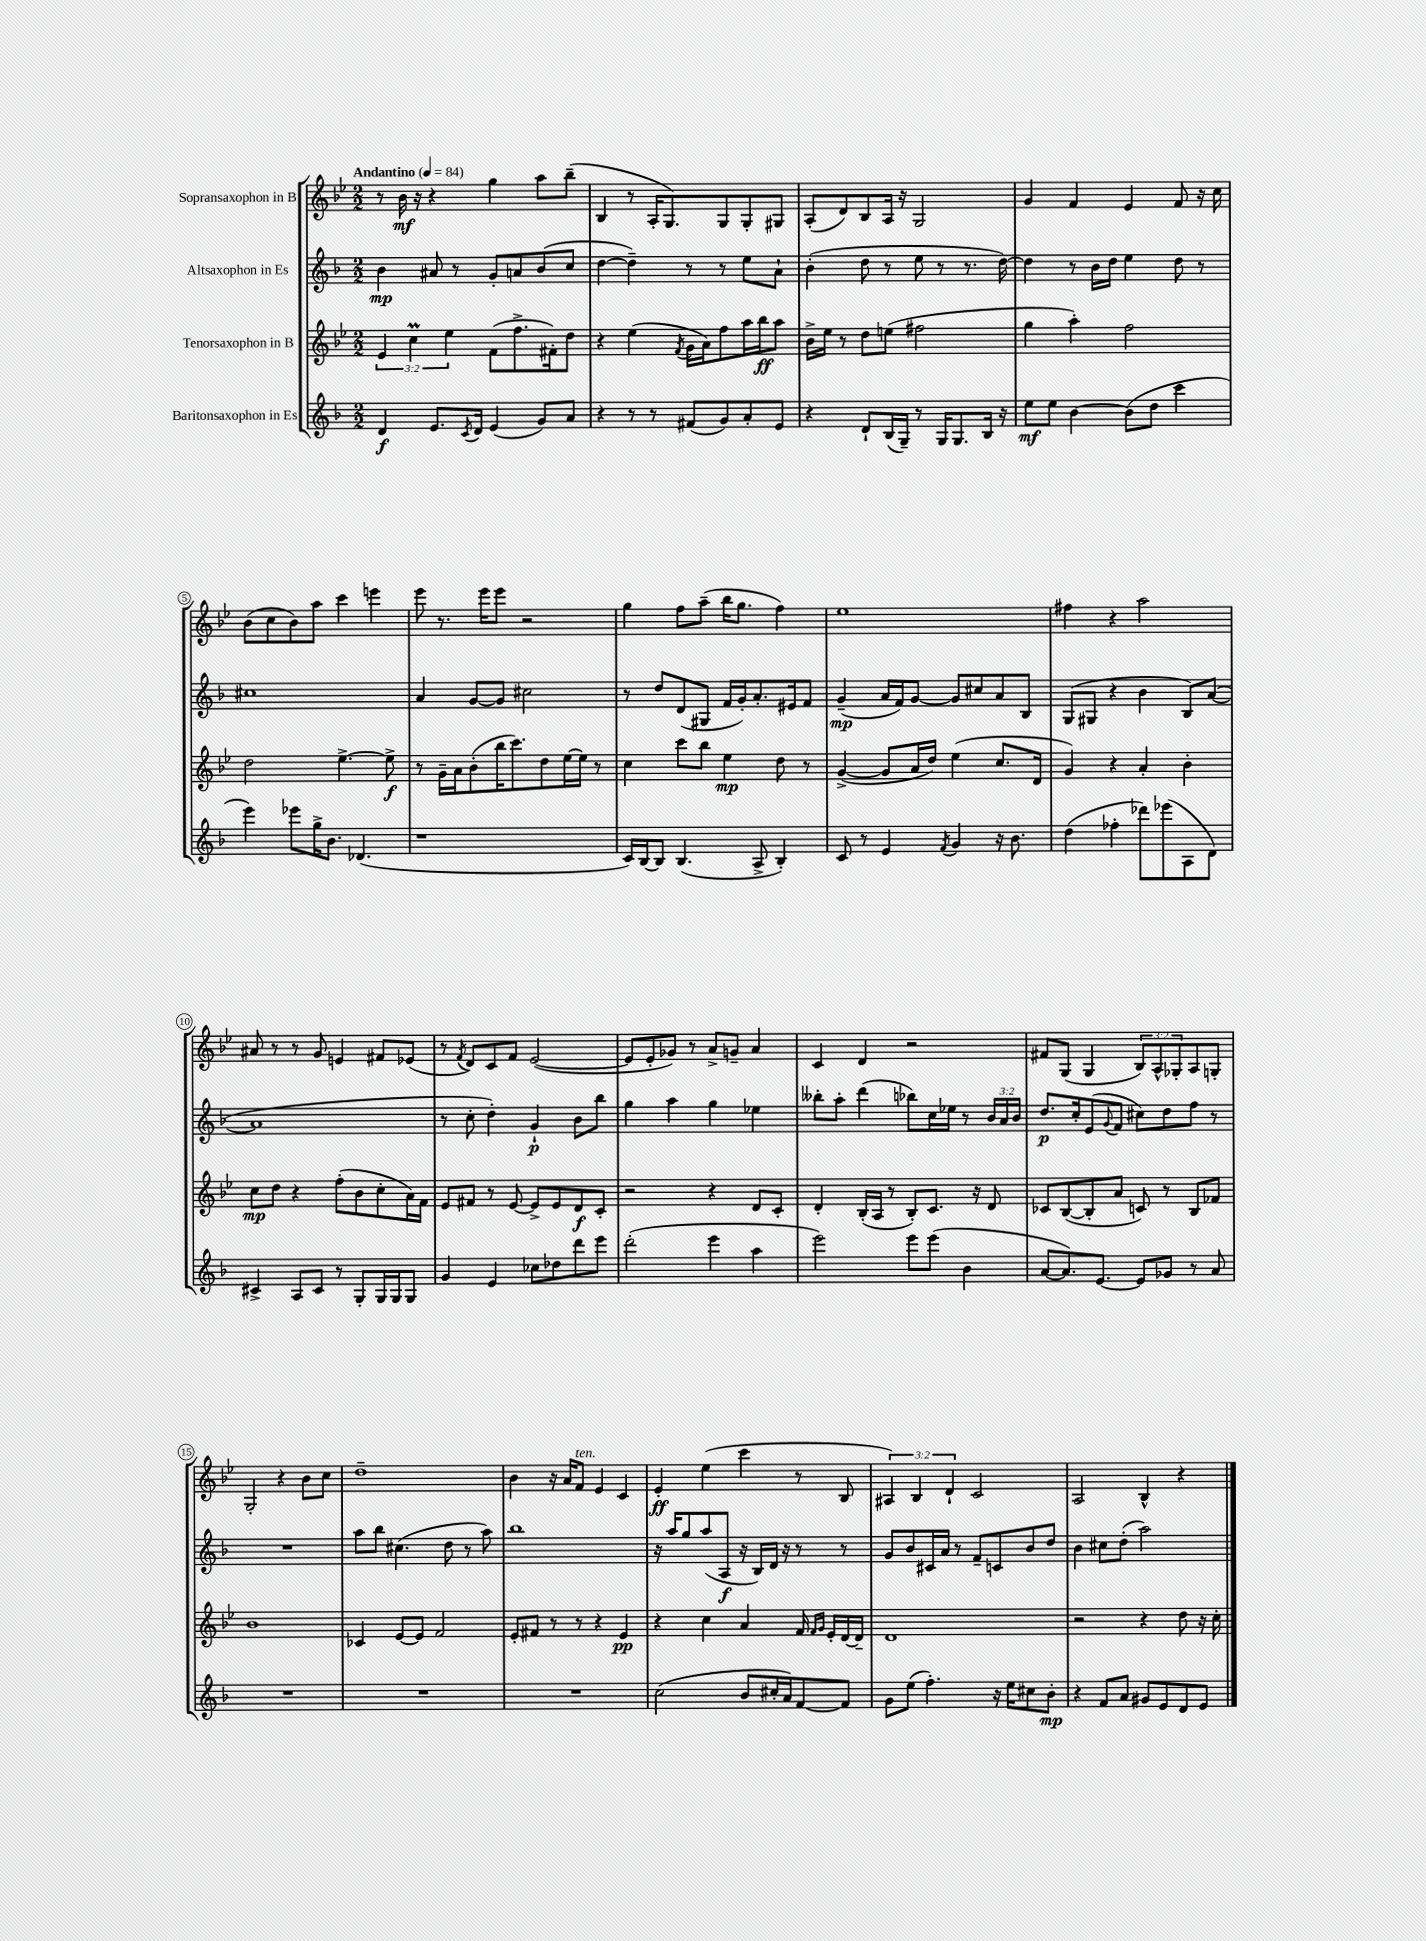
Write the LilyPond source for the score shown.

<<
\new StaffGroup <<
\new Staff = "s0" \with { instrumentName = "Sopransaxophon in B" } {
    \clef treble \key bes \major \numericTimeSignature \time 2/2 \override Staff.TupletNumber.text = #tuplet-number::calc-fraction-text \tempo "Andantino" 4 = 84
    r8 bes'16\mf r16 r4 g''4 a''8 bes''8--( |
    bes4 r8 a16-. g8.) g8 g8-. gis8 |
    a8-.( d'8) bes8 a16 r16 g2 |
    g'4 f'4 ees'4 f'8 r16 c''16 |
    bes'8( c''8 bes'8) a''8 c'''4 e'''4 |
    ees'''8 r8. ees'''16 ees'''8 r2 |
    g''4 f''8 a''8--( bes''16 g''8. f''4) |
    ees''1 |
    fis''4 r4 a''2 |
    ais'8 r8 r8 g'8 e'4 fis'8 ees'8( |
    r8 \acciaccatura { f'8 } d'8) c'8 f'8 ees'2~( |
    ees'8 ees'8-. ges'8) r8 a'8-> g'8-- a'4 |
    c'4 d'4 r2 |
    fis'8 g8( g4 \tuplet 3/2 { bes8) a8-^ ges8-. } a8 g8-. |
    g2-. r4 bes'8 c''8 |
    d''1-- |
    bes'4 r16 a'16 f'8^\markup { \italic "ten." } ees'4 c'4 |
    ees'4-.\ff ees''4( c'''4 r8 bes8 |
    \tuplet 3/2 { ais4) bes4 d'4-! } c'2 |
    a2 bes4-^ r4 \bar "|." |
}
\new Staff = "s1" \with { instrumentName = "Altsaxophon in Es" } {
    \clef treble \key f \major \numericTimeSignature \time 2/2 \override Staff.TupletNumber.text = #tuplet-number::calc-fraction-text
    bes'4\mp ais'8 r8 g'8-. a'8 bes'8( c''8 |
    d''4~ d''4--) r8 r8 e''8 a'8-! |
    bes'4-.( d''8 r8 e''8 r8 r8. d''16~) |
    d''4 r8 bes'16 d''16 e''4 d''8 r8 |
    cis''1 |
    a'4 g'8~ g'8 cis''2 |
    r8 d''8 d'8( gis8 f'16 g'16-.) a'8.-. eis'16 f'8 |
    g'4--\mp( a'16 f'16) g'8~ g'8 cis''8 a'8 bes8 |
    g8( gis8 r4 bes'4 bes8) a'8~( |
    a'1 |
    r8 c''8-. d''4-.) g'4-!\p bes'8 bes''8 |
    g''4 a''4 g''4 ees''4 |
    beses''8-. a''8-. d'''4( bes''8) c''16 ees''16 r8 \tuplet 3/2 { bes'16 a'16 bes'16 } |
    d''8.\p c''16-. e'8( \appoggiatura { g'8 } f'8 cis''8) d''8 f''8 r8 |
    R1 |
    a''8 bes''8 cis''4.( d''8 r8 a''8) |
    bes''1 |
    r16 a''16 g''8 a''8( a8\f r16 bes16) d'16 r16 r8 r8 |
    g'8 bes'8 cis'16 a'16 r8 f'8-- c'8 bes'8 d''8 |
    bes'4 cis''8 d''8-.( a''2) \bar "|." |
}
\new Staff = "s2" \with { instrumentName = "Tenorsaxophon in B" } {
    \clef treble \key bes \major \numericTimeSignature \time 2/2 \override Staff.TupletNumber.text = #tuplet-number::calc-fraction-text
    \tuplet 3/2 { ees'4 c''4\prall ees''4 } f'8( f''8.-> fis'16-.) d''8 |
    r4 ees''4( \acciaccatura { f'8 } g'16 a'16) f''8 a''16 bes''16\ff a''8 |
    bes'16-> ees''16 r8 d''8 e''8( fis''2 |
    g''4 a''4-.) f''2 |
    d''2 ees''4.~-> ees''8->\f |
    r8 g'16-- a'16 bes'8-.( bes''16 c'''8.) d''8 ees''16~ ees''16 r8 |
    c''4 c'''8 bes''8 ees''4\mp d''8 r8 |
    g'4~->( g'8 a'16 d''16) ees''4( c''8. d'16 |
    g'4) r4 a'4-. bes'4-. |
    c''8\mp d''8 r4 f''8-.( bes'8 c''8-. a'16) f'16 |
    ees'8 fis'8 r8 ees'8~ ees'8-> ees'8 d'8\f c'8-. |
    r2 r4 d'8 c'8-. |
    d'4-. bes16-.( a16 r8 bes8-.) c'8. r16 d'8 |
    ces'8 bes8~( bes8-. a'8 c'8) r8 bes8 fes'8 |
    bes'1 |
    ces'4 ees'8~ ees'8 f'2 |
    ees'8-. fis'8 r8 r8 r4 ees'4\pp |
    r4 c''4 a'4 f'16 \grace { f'16 g'16 } ees'16-. d'16~ d'16-- |
    d'1 |
    r2 r4 d''8 r16 c''16-. \bar "|." |
}
\new Staff = "s3" \with { instrumentName = "Baritonsaxophon in Es" } {
    \clef treble \key f \major \numericTimeSignature \time 2/2
    d'4\f e'8. \acciaccatura { c'8 } d'16 e'4( g'8) a'8 |
    r4 r8 r8 fis'8( g'8) a'8-. e'8 |
    r4 d'8-! bes16( g16--) r8 g16 g8. bes16 r16 |
    e''8\mf e''8 bes'4~ bes'8( d''8 c'''4 |
    e'''4) ees'''8 g''16-> bes'8. des'4.( |
    r1 |
    c'16) bes16~ bes8 bes4.( a8-> bes4-.) |
    c'8 r8 e'4 \acciaccatura { f'8 } g'4 r16 bes'8. |
    d''4( fes''4-. des'''8) ees'''8( a8 d'8) |
    cis'4-> a8 cis'8 r8 g8-. g16 g16 g8 |
    g'4 e'4 ces''8 des''8 d'''8 e'''8 |
    d'''2-.( e'''4 a''4 |
    e'''2) e'''8 e'''8( bes'4 |
    a'8~ a'8.) e'8.~ e'8 ges'8 r8 a'8 |
    R1 |
    R1 |
    R1 |
    c''2( bes'8 cis''16-. a'16) f'8~ f'8 |
    g'8 e''8( f''4.-.) r16 e''16 cis''8 bes'8-.\mp |
    r4 f'8 a'8 gis'8 e'8 d'8 e'8 \bar "|." |
}
>>
>>
\layout { \context { \Score \override BarNumber.stencil = #(make-stencil-circler 0.1 0.3 ly:text-interface::print) } }
